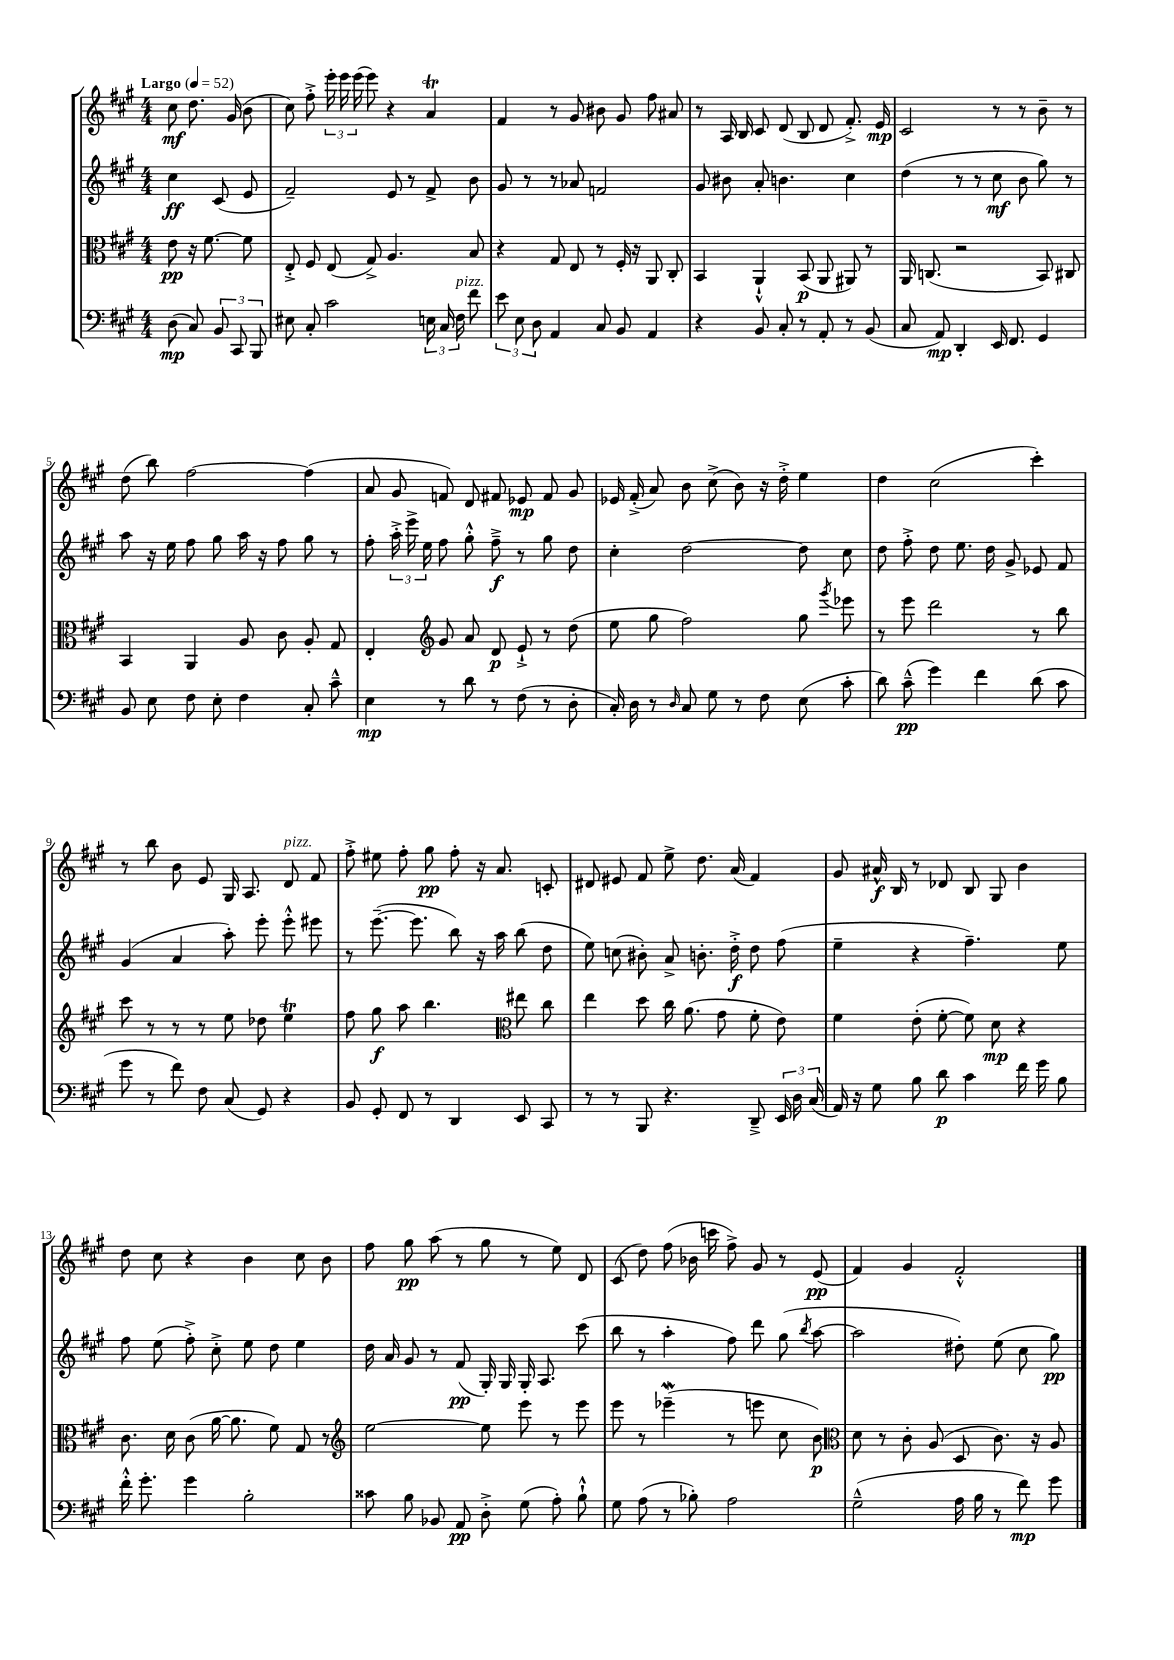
<<
\new StaffGroup <<
\new Staff = "s0" {
    \clef treble \key a \major \numericTimeSignature \time 4/4 \partial 2 \tempo "Largo" 4 = 52
    \autoBeamOff cis''8\mf d''8. gis'16( b'8 |
    cis''8) fis''8-.-> \tuplet 3/2 { e'''16-. e'''16 e'''16( } e'''8) r4 a'4\trill |
    fis'4 r8 gis'8 bis'8 gis'8 fis''8 ais'8 |
    r8 a16 b16 cis'8 d'8( b8 d'8 fis'8.-.->) e'16\mp |
    cis'2 r8 r8 b'8-- r8 |
    d''8( b''8) fis''2~ fis''4( |
    a'8 gis'8 f'8) d'8 fis'8 ees'8\mp fis'8 gis'8 |
    ees'16 fis'16-.->( a'8) b'8 cis''8->( b'8) r16 d''16-.-> e''4 |
    d''4 cis''2( cis'''4-.) |
    r8 b''8 b'8 e'8 gis16 a8. d'8^\markup { \italic "pizz." } fis'8 |
    fis''8-.-> eis''8 fis''8-. gis''8\pp fis''8-. r16 a'8. c'8-. |
    dis'8 eis'8 fis'8 e''8-> d''8. a'16( fis'4) |
    gis'8 ais'16-^\f b16 r8 des'8 b8 gis8 b'4 |
    d''8 cis''8 r4 b'4 cis''8 b'8 |
    fis''8 gis''8\pp a''8( r8 gis''8 r8 e''8) d'8 |
    cis'8( d''8) fis''8( bes'16 c'''16 fis''8->) gis'8 r8 e'8\pp( |
    fis'4) gis'4 fis'2-.-^ \bar "|." |
}
\new Staff = "s1" {
    \clef treble \key a \major \numericTimeSignature \time 4/4 \partial 2
    \autoBeamOff cis''4\ff cis'8( e'8 |
    fis'2--) e'8 r8 fis'8-> b'8 |
    gis'8 r8 r8 aes'8 f'2 |
    gis'8 bis'8 a'8-. b'4. cis''4 |
    d''4( r8 r8 cis''8\mf b'8 gis''8) r8 |
    a''8 r16 e''16 fis''8 gis''8 a''16 r16 fis''8 gis''8 r8 |
    fis''8-. \tuplet 3/2 { a''16-.-> e'''16-> e''16 } fis''8 gis''8-.-^ fis''8--->\f r8 gis''8 d''8 |
    cis''4-. d''2~ d''8 cis''8 |
    d''8 fis''8-.-> d''8 e''8. d''16 gis'8-> ees'8 fis'8 |
    gis'4( a'4 a''8-.) e'''8-. e'''8-.-^ eis'''8 |
    r8 e'''8.~--( e'''8. b''8) r16 a''16 b''8( d''8 |
    e''8) c''8( bis'8-.) a'8-> b'8.-. d''16-.->\f d''8 fis''8( |
    e''4-- r4 fis''4.--) e''8 |
    fis''8 e''8( fis''8-.->) cis''8-.-> e''8 d''8 e''4 |
    d''16 a'16 gis'8 r8 fis'8\pp( gis16-.) gis16 gis16-. a8. cis'''8( |
    b''8 r8 a''4-. fis''8) d'''8 gis''8( \acciaccatura { b''8 } a''8~ |
    a''2 dis''8-.) e''8( cis''8 gis''8\pp) \bar "|." |
}
\new Staff = "s2" {
    \clef alto \key a \major \numericTimeSignature \time 4/4 \partial 2
    \autoBeamOff e'8\pp r16 fis'8.~ fis'8 |
    e8-.-> fis8 e8( gis8->) a4. b8 |
    r4 gis8 e8 r8 fis16-. r16 a,8 cis8-. |
    b,4 a,4-!-^ b,8\p( a,8 ais,8) r8 |
    a,16 c8.( r2 b,8) cis8 |
    b,4 a,4 a8 cis'8 a8-. gis8 |
    e4-. \clef treble gis'8 a'8 d'8\p e'8-!-> r8 d''8( |
    e''8 gis''8 fis''2) gis''8 \acciaccatura { gis'''8 } ees'''8 |
    r8 e'''8 d'''2 r8 b''8 |
    cis'''8 r8 r8 r8 e''8 des''8 e''4\trill |
    fis''8 gis''8\f a''8 b''4. \clef alto eis''8 cis''8 |
    e''4 d''8 cis''16 a'8.( gis'8 fis'8-. e'8) |
    fis'4 e'8-.( fis'8~-. fis'8) d'8\mp r4 |
    cis'8. d'16 cis'8( a'16~ a'8. fis'8) gis8 r8 |
    \clef treble e''2~ e''8 e'''8 r8 e'''8 |
    e'''8 r8 ees'''4--\mordent( r8 e'''8 cis''8 b'8\p) |
    \clef alto d'8 r8 cis'8-. a8( d8 cis'8.) r16 a8 \bar "|." |
}
\new Staff = "s3" {
    \clef bass \key a \major \numericTimeSignature \time 4/4 \partial 2
    \autoBeamOff d8\mp( cis8) \tuplet 3/2 { b,8 cis,8 b,,8 } |
    eis8 cis8-. cis'2 \tuplet 3/2 { e16 cis16 fis16^\markup { \italic "pizz." } } fis'8 |
    \tuplet 3/2 { e'8 e8 d8 } a,4 cis8 b,8 a,4 |
    r4 b,8 cis8-. r8 a,8-. r8 b,8( |
    cis8 a,8\mp) d,4-. e,16 fis,8. gis,4 |
    b,8 e8 fis8 e8-. fis4 cis8-. cis'8---^ |
    e4\mp r8 d'8 r8 fis8( r8 d8-. |
    cis16-.) d16 r8 \grace { d16 } cis8 gis8 r8 fis8 e8( cis'8-. |
    d'8) cis'8---^\pp( gis'4) fis'4 d'8( cis'8 |
    gis'8 r8 fis'8) fis8 cis8( gis,8) r4 |
    b,8 gis,8-. fis,8 r8 d,4 e,8 cis,8 |
    r8 r8 b,,8 r4. d,8---> \tuplet 3/2 { e,16 d16 cis16( } |
    a,16) r16 gis8 b8 d'8\p cis'4 fis'16 gis'16 b8 |
    fis'16-.-^ gis'8.-. gis'4 b2-. |
    cisis'8 b8 bes,8 a,8\pp d8-.-> gis8( a8-.) b8-!-^ |
    gis8 a8( r8 bes8-.) a2 |
    gis2---^( a16 b16 r8 fis'8\mp) gis'8 \bar "|." |
}
>>
>>
